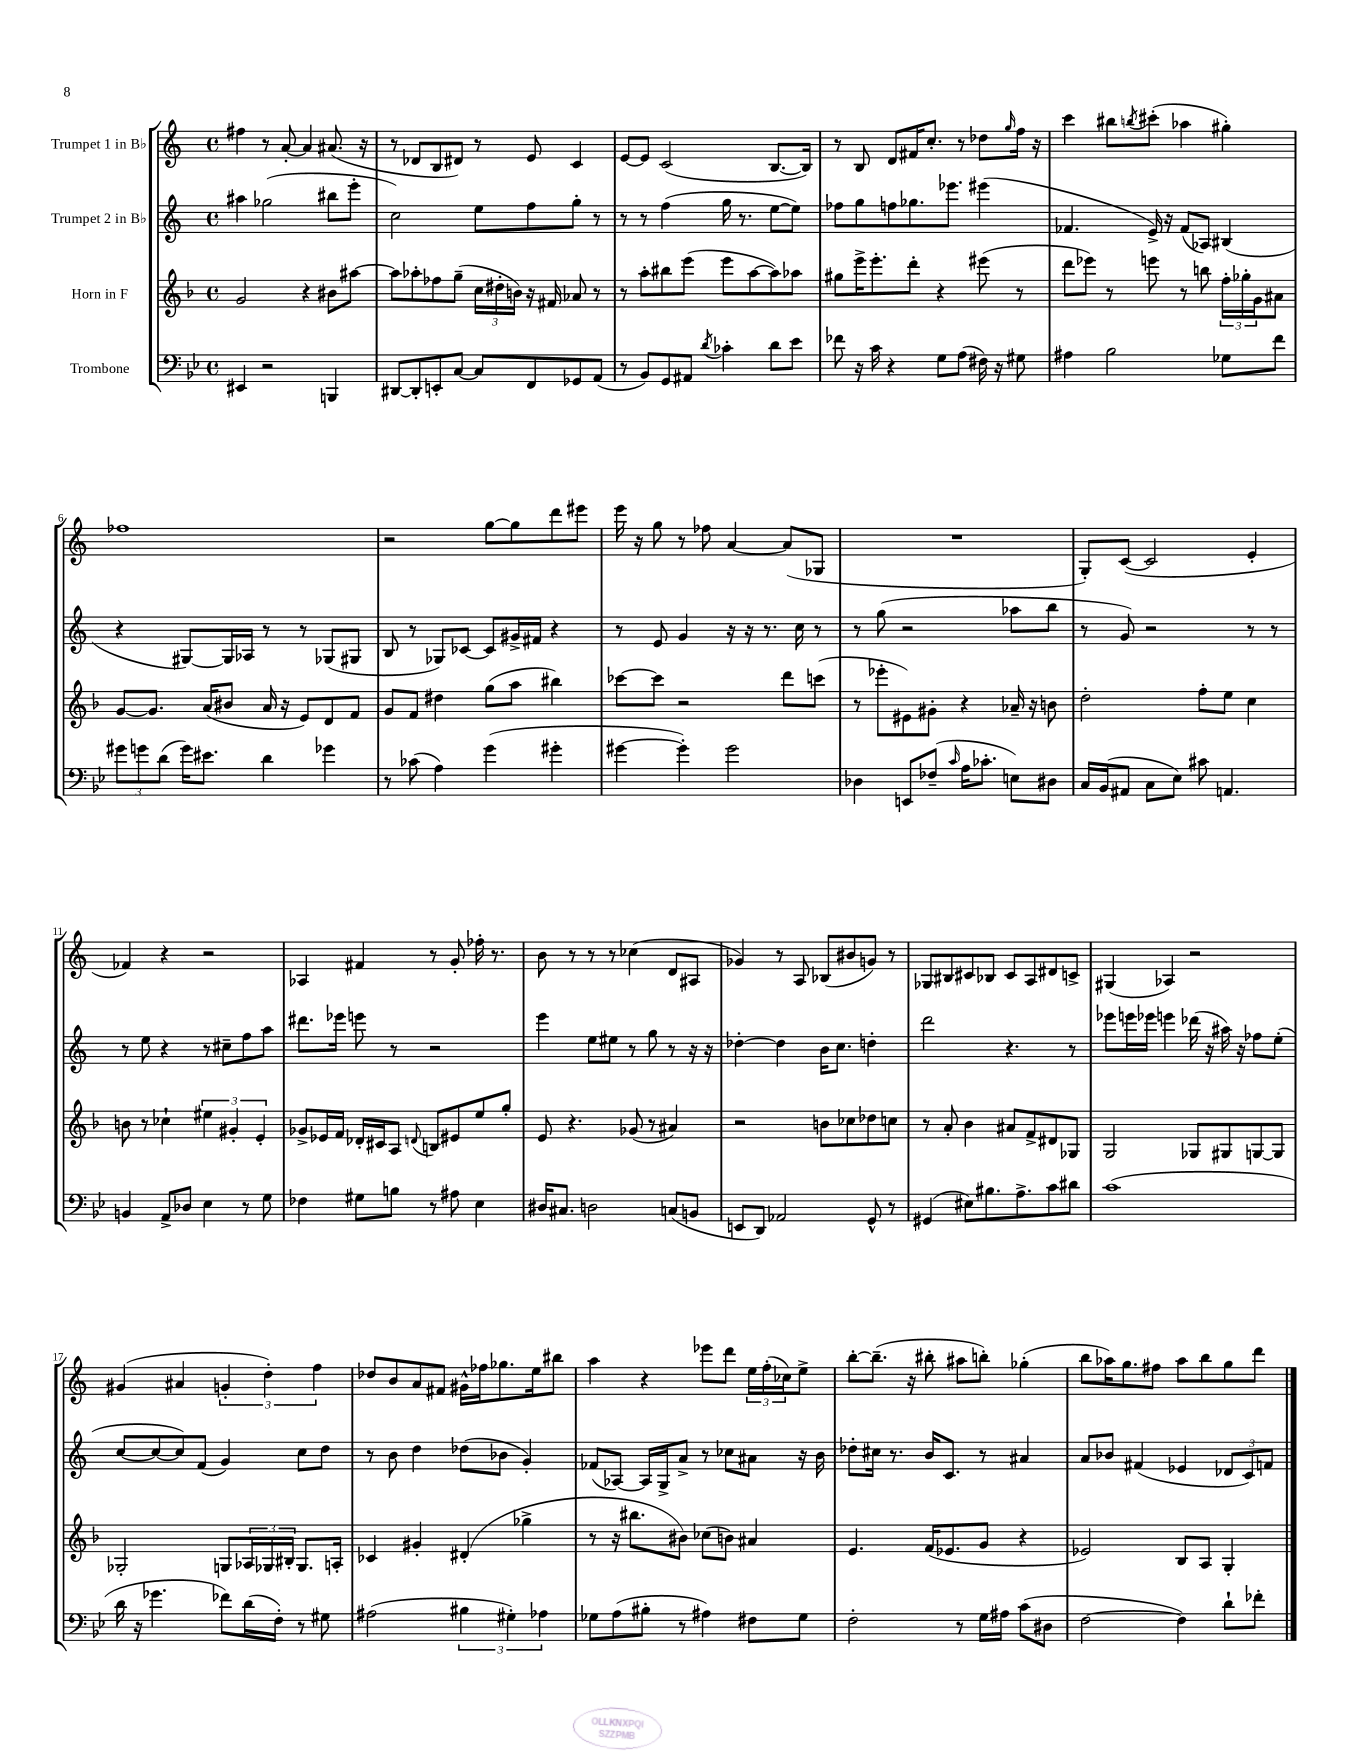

**kern	**kern	**kern	**kern
*part4	*part3	*part2	*part1
*staff4	*staff3	*staff2	*staff1
*I"Trombone	*I"Horn in F	*I"Trumpet 2 in B♭	*I"Trumpet 1 in B♭
*clefF4	*clefG2	*clefG2	*clefG2
*k[b-e-]	*k[b-]	*k[]	*k[]
*M4/4	*M4/4	*M4/4	*M4/4
*met(c)	*met(c)	*met(c)	*met(c)
=1	=1	=1	=1
4EE#X/	2g/	4aa#X\	4ff#X\
2r	.	(2gg-X\	8r
.	.	.	[8a'/
.	4r	.	4a/]
4BBBn/	8b#X\L	8bb#X\L	(8.a#X/
.	[8aa#X\J	8eee'\J	.
.	.	.	16r
=2	=2	=2	=2
[8DD#X/L	8aa#\L]	2cc\)	8r
8DD#'/]	8aa-X'\	.	8d-X/L
8EEn'/	8ff-X\	.	8B/
[8C/J	(8gg~\J	.	8d#X/J)
8C/L]	24cc\LL	8ee\L	8r
.	24dd#X'\	.	.
.	24bn\JJ)	.	.
8FF/	16r	8ff\	8e/
.	16f#X/	.	.
8GG-X/	8a-X/	8gg'\J	4c/
(8AA/J	8r	8r	.
=3	=3	=3	=3
8r	8r	8r	[8e/L
8BB-/L)	8aa'\L	8r	8e/J]
8GG/	8bb#X\	(4ff\	(2c/
8AA#X/J	(8eee\J	.	.
8qd/	.	.	.
4c-X'\	8eee\L	16gg\	.
.	.	8.r	.
.	[8aa\	.	.
8d\L	8aa\])	[8ee\L	[8.B/L
8e-\J	8aa-X\J	8ee\J])	.
.	.	.	16B/Jk])
=4	=4	=4	=4
8f-X\	8gg#X\L	8ff-X\L	8r
16r	16eee^\K	8gg\	8B/
16c\	8.eee'\	.	.
4r	.	8ffn\	8d/L
.	8ddd'\J	8.gg-X\	16f#X/K
.	.	.	8.cc'/J
8G\L	4r	.	.
.	.	8.eee-X\J	.
(8A\J	.	.	8r
16F#X\)	(8eee#X\	(4eee#X\	8dd-X\L
16r	.	.	.
.	.	.	16qqgg/
8G#X\	8r	.	16ff\Jk
.	.	.	16r
=5	=5	=5	=5
4A#X\	8ddd\L	4.f-X/	4ccc\
.	8eee-X\J)	.	.
2B-\	8r	.	8bb#X\L
.	.	.	8qbbn/
.	8eeen\	16e^/)	(8ccc#X'\J
.	.	16r	.
.	8r	(8f-/L	4aa-X\
.	8bbn\	8A-X/J)	.
8G-X\L	24ff'\LL	(4B#X/	4gg#X'\)
.	24gg-X'\	.	.
.	24g\J	.	.
8f\J	8a#X\J	.	.
!!LO:LB:g=z
=6	=6	=6	=6
12g#X\L	[8g/L	4r	1ff-X
12gn\	.	.	.
.	8.g/J]	.	.
(12d\J	.	.	.
16g\KL)	.	[8G#X/L)	.
8.e#X\J	(16a/KL	.	.
.	8b#X/J	16G#/L]	.
.	.	16A-X/JJ	.
4d\	16a/	8r	.
.	16r	.	.
.	8e/L)	8r	.
4g-X\	8d/	(8G-X/L	.
.	8f/J	8G#X/J	.
=7	=7	=7	=7
8r	8g/L	8B/	2r
(8c-X\	8f/J	8r	.
4A\)	4dd#X\	8G-X/L)	.
.	.	[8c-X/J	.
(4g\	(8gg\L	8c-/L]	[8gg\L
.	8aa\J	16g#X^/L	8gg\]
.	.	16f#X/JJ	.
4g#X'\	4bb#X\)	4r	8ddd\
.	.	.	8eee#X\J
=8	=8	=8	=8
[4g#X\	[8ccc-X\L	8r	16eee\
.	.	.	16r
.	8ccc-\J]	8e/	8gg\
4g#'\])	2r	4g/	8r
.	.	.	8ff-X\
2g#\	.	16r	[4a/
.	.	16r	.
.	.	8.r	.
.	8ddd\L	.	(8a/L]
.	.	16cc\	.
.	(8cccn\J	8r	8G-X/J
=9	=9	=9	=9
4D-X\	8r	8r	1r
.	8eee-X'\L	(8gg\	.
8EEn/L	8e#X\)	2r	.
(8F-X~/J	8g#X'\J	.	.
16qqc/	.	.	.
16A\KL	4r	.	.
8.c-X'\J	.	.	.
8En\L)	16a-X~/	8aa-X\L	.
.	16r	.	.
8D#X\J	8bn\	8bb\J	.
=10	=10	=10	=10
16C/LL	2dd'\	8r	8G'/L)
(16BB-/J	.	.	.
8AA#X/J	.	8g/)	([8c/J
8C\L	.	2r	2c/]
8E-\J)	.	.	.
8c#X\	8ff'\L	.	.
4.AAn/	8ee\J	.	.
.	4cc\	8r	4e'/
.	.	8r	.
!!LO:LB:g=z
=11	=11	=11	=11
4BBn/	8bn\	8r	4f-X/)
.	8r	8ee\	.
8AA^/L	4cc-X`\	4r	4r
8D-X/J	.	.	.
4E-\	6ee#X\	8r	2r
.	.	8cc#X~\L	.
.	6g#X'/	.	.
8r	.	8ff\	.
.	6e'/	.	.
8G\	.	8aa\J	.
=12	=12	=12	=12
4F-X\	8g-X^/L	8.ddd#X\L	4A-X/
.	16e-X/L	.	.
.	16f/JJ	16eee-X\Jk	.
8G#X\L	16d-X'/LL	8eeen\	4f#X/
.	16c#X/J	.	.
8Bn\J	8A/J	8r	.
.	8qqdn/	.	.
8r	8Bn/L	2r	8r
8A#X\	8e#X/	.	8g'/
4E-\	8ee/	.	16ff-X'\
.	.	.	8.r
.	8gg'/J	.	.
=13	=13	=13	=13
16D#X/KL	8e/	4eee\	8b\
8.C#X/J	.	.	.
.	4.r	.	8r
2Dn\	.	8ee\L	8r
.	.	8ee#X\J	8r
.	(8g-X/	8r	(4cc-X\
.	8r	8gg\	.
(8Cn/L	4a#X/)	8r	8d/L
8BBn/J	.	16r	8A#X/J
.	.	16r	.
=14	=14	=14	=14
8EEn/L	2r	[4dd-X'\	4g-X/)
8DD/J)	.	.	.
2AA-X/	.	4dd-\]	8r
.	.	.	8A/
.	8bn\L	16b\KL	(8B-X/L
.	.	8.cc\J	.
.	8cc-X\	.	8b#X/
8GG^^/	8dd-X\	4ddn'\	8gn/J)
8r	8ccn\J	.	8r
=15	=15	=15	=15
(4GG#X/	8r	2ddd\	8G-X/L
.	8a'/	.	8B#X/
8E#X\L)	4b-\	.	8c#X/
8.B#X\	.	.	8B-X/J
.	8a#X/L	4.r	8c#/L
8.A^\	.	.	.
.	8f^/	.	8A/
8c\	8d#X/	.	8d#X/
8d#X\J	8G-X/J	8r	8cn^/J
=16	=16	=16	=16
(1c	2G/	8eee-X\L	(4G#X/
.	.	16eeen\L	.
.	.	16eee-X\JJ	.
.	.	4eeen\	4A-X/)
.	8G-X/L	(16ddd-X\	2r
.	.	16r	.
.	8G#X/	16aa#X\)	.
.	.	16r	.
.	[8Gn/	8ff-X\L	.
.	8G/J]	(8ee'\J	.
!!LO:LB:g=z
=17	=17	=17	=17
16d\	2G-X'/	[8cc/L	(4g#X/
16r	.	.	.
4.g-X\	.	8cc/_	.
.	.	8cc/])	4a#X/
.	.	(8f/J	.
8f-X\L)	8Gn/L	4g/)	6gn'/
(16d\L	24A-X/L	.	.
.	24G-X/	.	6dd'\)
16F'\JJ)	.	.	.
.	24B#X'/JJ	.	.
8r	8.G-/L	8cc\L	.
.	.	.	6ff\
8G#X\	.	8dd\J	.
.	16An'/Jk	.	.
=18	=18	=18	=18
(2A#X\	4c-X/	8r	8dd-X/L
.	.	8b\	8b/
.	4g#X'/	4dd\	8a/
.	.	.	8f#X/J
6B#X\	(4d#X'/	(8dd-X\L	16g#X^^\LL
.	.	.	16ff-X\J
.	.	8b-X\J	8.gg-X\
6G#X'\)	.	.	.
.	4gg-X^\	4g'/)	.
.	.	.	16ee\k
6A-X\	.	.	.
.	.	.	8bb#X\J
=19	=19	=19	=19
8G-X\L	8r	(8f-X/L	4aa\
(8A\	16r	[8A-X/J)	.
.	8.bb#X\L	.	.
8B#X'\J	.	16A-/LL]	4r
.	.	16G^/J	.
8r	8b#X\J)	8a^/J	.
4A#X\)	(8cc-X\L	8r	8eee-X\L
.	8bn\J)	8cc-X\L	8ddd\J
8F#X\L	4a#X/	8a#X\J	24ee\LL
.	.	.	(24ff'\
.	.	.	24cc-X\J)
8G-\J	.	16r	8ee^\J
.	.	16b\	.
=20	=20	=20	=20
2F'\	4.e/	8dd-X'\L	[8bb'\L
.	.	16cc#X\Jk	(8.bb~\J]
.	.	8.r	.
.	.	.	16r
.	(16f/KL	16b/KL	8bb#X'\
.	8.e-X/	8.c/J	.
8r	.	.	8aa#X\L
16G\LL	8g/J	8r	8bbn'\J)
16A#X\JJ	.	.	.
(8c\L	4r	4a#X/	(4gg-X'\
8D#X\J	.	.	.
=21	=21	=21	=21
[2F\	2e-X/)	8a/L	8bb\L
.	.	8b-X/J	16aa-X\K)
.	.	.	8.gg\
.	.	(4f#X/	.
.	.	.	8ff#X\J
4F\])	8B-/L	4e-X/	8aa-\L
.	8A/J	.	8bb\
8d`\L	4G'/	12d-X/L	8gg\
.	.	12c/)	.
8f-X'\J	.	.	8ddd\J
.	.	12fn/J	.
==	==	==	==
*-	*-	*-	*-
